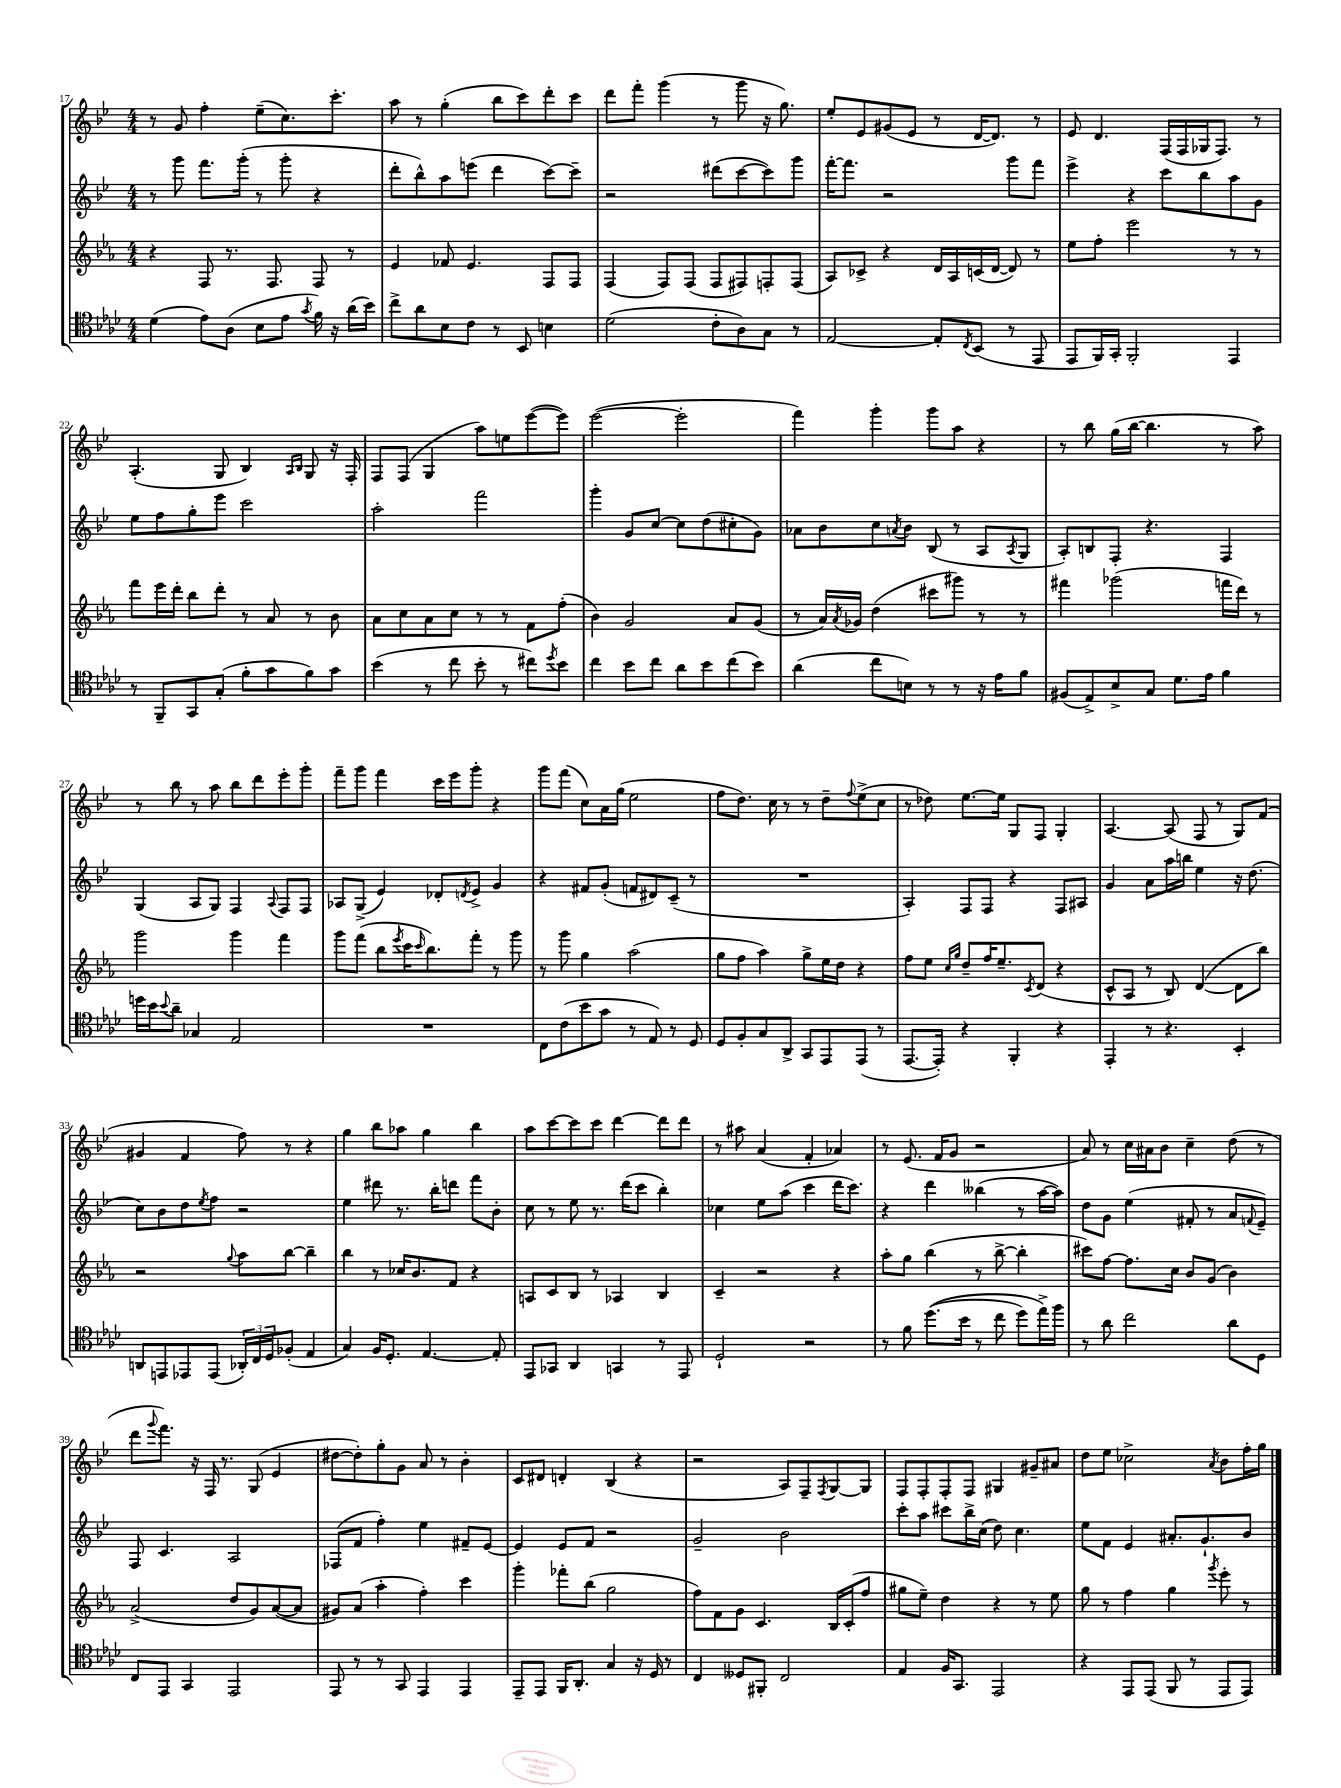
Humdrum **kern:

**kern	**kern	**kern	**kern
*staff4	*staff3	*staff2	*staff1
*clefC4	*clefG2	*clefG2	*clefG2
*k[b-e-a-d-]	*k[b-e-a-]	*k[b-e-]	*k[b-e-]
*M4/4	*M4/4	*M4/4	*M4/4
(4d-	4r	8r	8r
.	.	8ggg	8g
8e-)	8F	8.fff	4ff'
(8A-	8.r	.	.
.	.	(16ggg'	.
8B-	.	8r	(8ee-~
.	8.F	.	.
8e-	.	8ggg'	8.cc)
8qg	.	.	.
16f)	8F	4r	.
16r	.	.	8.ccc'
(16a-	8r	.	.
16b-)	.	.	.
=	=	=	=
8cc^	4e-	8ddd'	8aa
8a-	.	8bb-^^)	8r
8B-	8f-	8aa	(4gg'
8c	4.e-	(8eee	.
8r	.	4ddd	8bb-
8BB-	.	.	8ccc)
4B	8F	[8ccc)	8ddd'
.	8F	8ccc~]	8ccc
=	=	=	=
(2d-	(4F	2r	8ddd
.	.	.	8fff'
.	8F)	.	(4ggg
.	(8F	.	.
8c'	8F	(8ddd#	8r
8A-)	8F#)	[8ccc	8ggg
8G	8F'	8ccc])	16r
.	.	.	8.gg)
8r	(8F	8ggg	.
=	=	=	=
[2E-	8A-)	[16fff'	8ee-'
.	.	8.fff]	.
.	8c-^	.	8e-
.	4r	2r	(8g#
.	.	.	8e-
8E-']	16d	.	8r
.	16A-	.	.
8qC	.	.	.
(8BB-	(16c	.	[16d
.	[16d	.	8.d])
8r	8d])	8ggg	.
8EE-	8r	8fff	8r
=	=	=	=
8EE-	8ee-	4eee-^	8e-
16FF)	8ff'	.	4.d
16GG'	.	.	.
2FF'	2eee-	4r	.
.	.	8ccc	(16F
.	.	.	16F
.	.	8bb-	16G-
.	.	.	8.F)
4EE-	8r	8aa	.
.	8r	8g	8r
=	=	=	=
8r	8fff	8ee-	(4.A'
8FF~	16eee-	8ff	.
.	16ddd'	.	.
8GG	8bb-	8gg'	.
(8G'	8ddd'	8eee-	8G
8f'	8r	2ccc	4B-)
8g	8a-	.	.
.	.	.	16qqA
.	.	.	16qqB-
8f)	8r	.	8G
8g	8b-	.	16r
.	.	.	16F'
=	=	=	=
(4b-	8a-	2aa'	8F
.	8cc	.	(8F
8r	8a-	.	4G
8cc	8cc	.	.
8b-'	8r	2fff	8aa)
8r	8r	.	8ee
8cc#)	8f	.	([8eee-
8qdd-	.	.	.
8b-	(8ff'	.	8eee-])
=	=	=	=
4cc	4b-)	4ggg'	([2eee-
8b-	2g	8g	.
8cc	.	[8cc	.
8a-	.	8cc]	2eee-']
8b-	.	(8dd	.
(8cc	8a-	8cc#'	.
8b-)	(8g	8g)	.
=	=	=	=
(4a-	8r	8a-	4fff)
.	16a-)	8b-	.
.	8qa-	.	.
.	16g-	.	.
8cc	(4dd	8cc	4ggg'
.	.	8qa	.
8B)	.	8b-	.
8r	8ccc#	(8B-	8ggg
8r	8ggg#)	8r	8aa
16r	8r	8A	4r
16e-	.	.	.
.	.	8qA	.
8f	8r	8G	.
=	=	=	=
(8F#	4fff#	8A')	8r
8E-^)	.	8B	8bb-
8B-^	(2ggg-	8F'	(16gg
.	.	.	[16bb-
8G	.	4.r	4.bb-]
8.d-	.	.	.
16e-	.	.	.
4f	16fff	4F	8r
.	16ddd)	.	.
.	8r	.	8aa)
=	=	=	=
16dd	2ggg	(4G	8r
16b-	.	.	.
8qqb-	.	.	.
8a-~	.	.	8bb-
4G-	.	8A	8r
.	.	8G)	8aa
2E-	4ggg	4F	8bb-
.	.	.	8ddd
.	.	8qqA	.
.	4fff	8F	8eee-'
.	.	8F	8ggg'
=	=	=	=
1r	8ggg	8A-	8fff~
.	(8fff	(8G^	8ggg
.	8bb-	4e-)	4fff
.	8qeee-	.	.
.	16ccc	.	.
.	16qqccc	.	.
.	8.bb-)	.	.
.	.	8d-'	16ccc
.	.	.	16eee-
.	.	8qd	.
.	8fff'	8e-^	8ggg'
.	8r	4g	4r
.	8ggg	.	.
=	=	=	=
8C	8r	4r	8ggg
(8c	8ggg	.	(8fff
8b-	4gg	8f#	8cc)
8g	.	(8g'	16a
.	.	.	(16gg
8r	(2aa-	8f	2ee-
8E-)	.	8d#)	.
8r	.	(8c~	.
8D-	.	8r	.
=	=	=	=
8D-	8gg	1r	8ff
8F'	8ff	.	8.dd)
8G	4aa-)	.	.
.	.	.	16cc
8AA-^	.	.	8r
8GG	8gg^	.	8r
8EE-	16ee-	.	8dd~
.	16dd	.	.
.	.	.	8qqff
(8EE-	4r	.	(8ee-^
8r	.	.	8cc
=	=	=	=
[8.EE-	8ff	4A')	8r
.	8ee-	.	8dd-)
16EE-'])	.	.	.
.	16qqcc	.	.
.	16qqgg	.	.
4r	8dd~	8F	[8.ee-
.	16ff	8F	.
.	8.ee-~	.	16ee-]
4FF'	.	4r	8G
.	8qc	.	.
.	(8d	.	8F
4r	4r	8F	4G'
.	.	8A#	.
=	=	=	=
4EE-'	8c^^	4g	[4.A
.	8A-	.	.
8r	8r	8a	.
4.r	8B-)	16aa	(8A]
.	.	16bb	.
.	([4d	4ee-	8F
.	.	.	8r
4BB-'	8d]	16r	8G)
.	.	(8.dd	.
.	8bb-)	.	(8f
=	=	=	=
8AA	2r	8cc)	4g#
8EE	.	8b-	.
8EE-	.	8dd	4f
.	.	8qee-	.
(8EE-	.	8ff	.
.	8qqgg	.	.
24AA-')	8aa-	2r	8ff)
24C	.	.	.
24D-	.	.	.
(8F-'	[8bb-	.	8r
4E-	4bb-~]	.	4r
=	=	=	=
4G)	4bb-	4ee-	4gg
16F	8r	8ddd#	8bb-
8.D-'	.	.	.
.	16cc-	8.r	8aa-
.	8.b-	.	.
[4.E-	.	.	4gg
.	.	16bb-'	.
.	8f	8ddd	.
.	4r	8fff	4bb-
8E-']	.	8b-'	.
=	=	=	=
8EE-	8A	8cc	8aa
8GG-	8c	8r	[8ccc
4AA-	8B-	8ee-	8ccc]
.	8r	8.r	8ccc
4GG	4A-	.	[4ddd
.	.	(16ddd	.
.	.	8ccc	.
8r	4B-	4bb-')	8ddd]
8EE-	.	.	8ddd
=	=	=	=
2D-`	4c~	4cc-	8r
.	.	.	8aa#
.	2r	8ee-	(4a
.	.	(8aa	.
2r	.	4ccc	4f'
.	4r	16ddd	4a-)
.	.	8.ccc)	.
=	=	=	=
8r	8aa-'	4r	8r
8f	8gg	.	(8.e-
&((8.dd-	(4bb-	4ddd	.
.	.	.	16f
.	.	.	8g
16b-	.	.	.
8r	8r	(4bb--	2r
8cc	[8bb-^	.	.
8dd-)	4bb-']	8r	.
16ee-^&)	.	[16aa	.
16ff	.	16aa])	.
=	=	=	=
8r	8ccc#)	8dd	8a)
8a-	[8ff	8g	8r
2cc	8.ff]	(4ee-	16cc
.	.	.	16a#
.	.	.	8b-
.	16cc	.	.
.	8b-	8f#'	4cc~
.	(8g	8r	.
8a-	4b-)	8a	(8dd
.	.	8qqf	.
8D-	.	8e-~)	8r
=	=	=	=
8C	(2a-^	8F	8ddd
.	.	.	8qqggg
8EE-	.	4.c	8.fff)
4GG	.	.	.
.	.	.	16r
.	.	.	16F
.	.	.	8.r
2EE-	8dd	2A	.
.	8g)	.	(8G
.	([8a-	.	4e-
.	8a-]	.	.
=	=	=	=
8EE-	8g#)	(8F-	[8dd#
8r	(8a-	8f	8dd#'])
8r	4aa-'	4ff')	8gg'
8GG	.	.	8g
4EE-	4ff')	4ee-	8a
.	.	.	8r
4EE-	4ccc	8f#~	4b-'
.	.	[8e-	.
=	=	=	=
8EE-~	4ggg'	4e-]	8c
8EE-	.	.	8d#
16FF	8fff-'	8e-	4d'
8.AA-'	.	.	.
.	(8bb-	8f	.
4G	2gg	2r	(4B-
16r	.	.	4r
16D-	.	.	.
8r	.	.	.
=	=	=	=
4C	8ff)	2g~	2r
.	8f	.	.
8D--	8g	.	.
8FF#'	4.c	.	.
2C	.	2b-	8A)
.	.	.	8F~
.	.	.	8qF
.	16B-	.	[8G
.	(16c'	.	.
.	8ff	.	8G]
=	=	=	=
4E-	8gg#	8ccc'	8F
.	8ee-~)	8aa	8F'
16F	4dd	8ccc#	8F'
8.GG	.	.	.
.	.	16bb-^	8F
.	.	(16cc	.
2EE-	4r	8dd)	4G#
.	.	4.cc	.
.	8r	.	8g#~
.	8ee-	.	8a#
=	=	=	=
4r	8gg	8ee-	8dd
.	8r	8f	8ee-
8EE-	4ff	4e-	2cc-^
(8EE-	.	.	.
8FF	4gg	8.a#'	.
8r	.	.	.
.	.	8.g`	.
.	8qggg	.	8qa
8EE-	8eee-'	.	8b-
8EE-)	8r	8b-	16ff'
.	.	.	16gg
==	==	==	==
*-	*-	*-	*-
